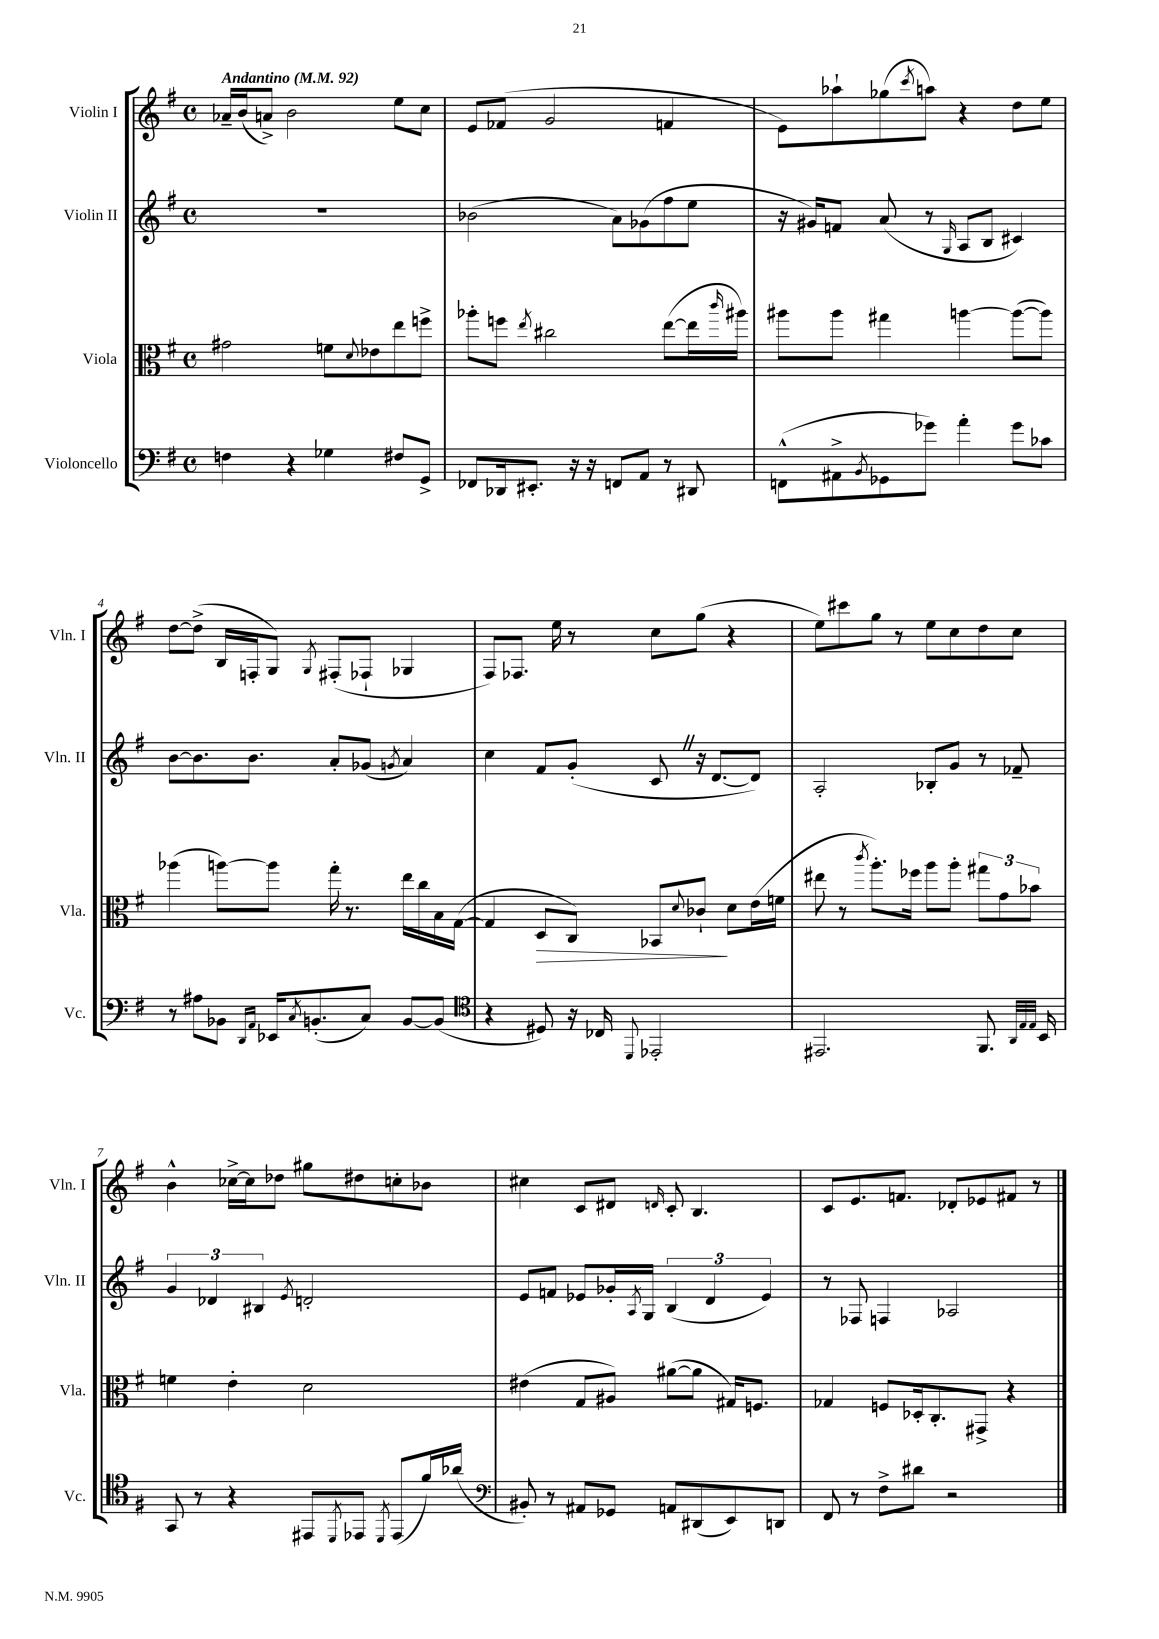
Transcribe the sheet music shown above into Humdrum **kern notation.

**kern	**kern	**kern	**kern
*staff4	*staff3	*staff2	*staff1
*clefF4	*clefC3	*clefG2	*clefG2
*k[f#]	*k[f#]	*k[f#]	*k[f#]
*M4/4	*M4/4	*M4/4	*M4/4
*met(c)	*met(c)	*met(c)	*met(c)
*MM92	*MM92	*MM92	*MM92
4F	2g#	1r	16a-~
.	.	.	(16b
.	.	.	8a^)
4r	.	.	2b
4G-	8f	.	.
.	8qqd	.	.
.	8e-	.	.
8F#	8ee	.	8ee
8GG^	8ff^	.	8cc
=	=	=	=
8FF-	8aa-'	(2b-	8e
16DD-	8ff	.	(8f-
8.EE#'	.	.	.
.	8qee	.	.
.	2cc#	.	2g
16r	.	.	.
16r	.	.	.
8FF	.	8a)	.
8AA	.	(8g-	.
8r	([8ee	8ff#	4f
8DD#	16ee]	8ee	.
.	16qqccc	.	.
.	16aa#)	.	.
=	=	=	=
(8FF^^	8aa#	16r	8e)
.	.	16g#)	.
8AA#^	8aa#	8f	8aa-`
8qBB	.	.	.
8GG-	4gg#	(8a	(8gg-
.	.	.	8qccc
8g-)	.	8r	8aa)
.	.	16qqG	.
4a'	[4aa	8A	4r
.	.	8B	.
8g-	(8aa_	4c#)	8dd
8c-	8aa])	.	8ee
=	=	=	=
8r	(4aa-	[8b	[8dd
8A#	.	8.b]	(8dd^]
8BB-	[8aa)	.	16B
.	.	8.b	16F'
16qqDD	.	.	.
16qqAA	.	.	.
16EE-	8aa]	.	8G)
8qC	.	.	.
(8.BB'	.	.	.
.	.	.	8qG
.	16gg'	8a'	(8F#'
.	8.r	.	.
8C)	.	(8g-	8F-`
.	.	8qg	.
[8BB	16ee	4a)	4G-
.	16cc	.	.
(8BB]	16B	.	.
.	([16G	.	.
=	=	=	=
*clefC4	*	*	*
4r	4G]	4cc	8F#)
.	.	.	8.F-
8D#)	8D	8f#	.
.	.	.	16ee
16r	8C)	(8g'	8r
16C-	.	.	.
8qqDD	.	.	.
2EE-'	8BB-	8c	8cc
.	8qqd	.	.
.	8c-`	16r	(8gg
.	.	[8.d	.
.	8d	.	4r
.	(16e	8d])	.
.	16f	.	.
=	=	=	=
2.EE#	8ee#	2A'	8ee)
.	8r	.	8ccc#
.	8qccc	.	.
.	8.aa')	.	8gg
.	.	.	8r
.	16ff-	.	.
.	8aa	8B-'	8ee
.	8aa'	8g	8cc
8.FF#	12gg#	8r	8dd
.	12g	.	.
.	.	8f-~	8cc
.	12b-	.	.
32qqAA	.	.	.
32qqE	.	.	.
32qqE	.	.	.
16BB	.	.	.
=	=	=	=
8GG	4f	6g	4b^^
8r	.	.	.
.	.	6d-	.
4r	4e'	.	[16cc-^
.	.	.	16cc-]
.	.	6B#	.
.	.	.	8dd-
.	.	8qe	.
8EE#	2d	2d'	8gg#
8qDD	.	.	.
8EE-	.	.	8dd#
8qDD	.	.	.
(8EE-	.	.	8cc'
16f#)	.	.	8b-
(16a-	.	.	.
=	=	=	=
*clefF4	*	*	*
8BB#')	(4e#	8e	4cc#
8r	.	8f	.
8AA#	8G	8e-	8c
8GG-	8A#)	16g-'	8d#
.	.	8qA	.
.	.	16G	.
.	.	.	16qqd
8AA	([8a#	(6B	8c'
(8DD#	8a#]	.	4.B
.	.	6d	.
8EE)	16G#)	.	.
.	8.F	.	.
.	.	6e-)	.
8DD	.	.	.
=	=	=	=
8FF#	4G-	8r	8c
8r	.	8F-	8.e
8F#^	8F	4F	.
.	.	.	8.f
8d#	16D-'	.	.
.	8.C'	.	.
2r	.	2A-	8d-'
.	8GG#^	.	8e-
.	4r	.	8f#
.	.	.	8r
==	==	==	==
*-	*-	*-	*-
